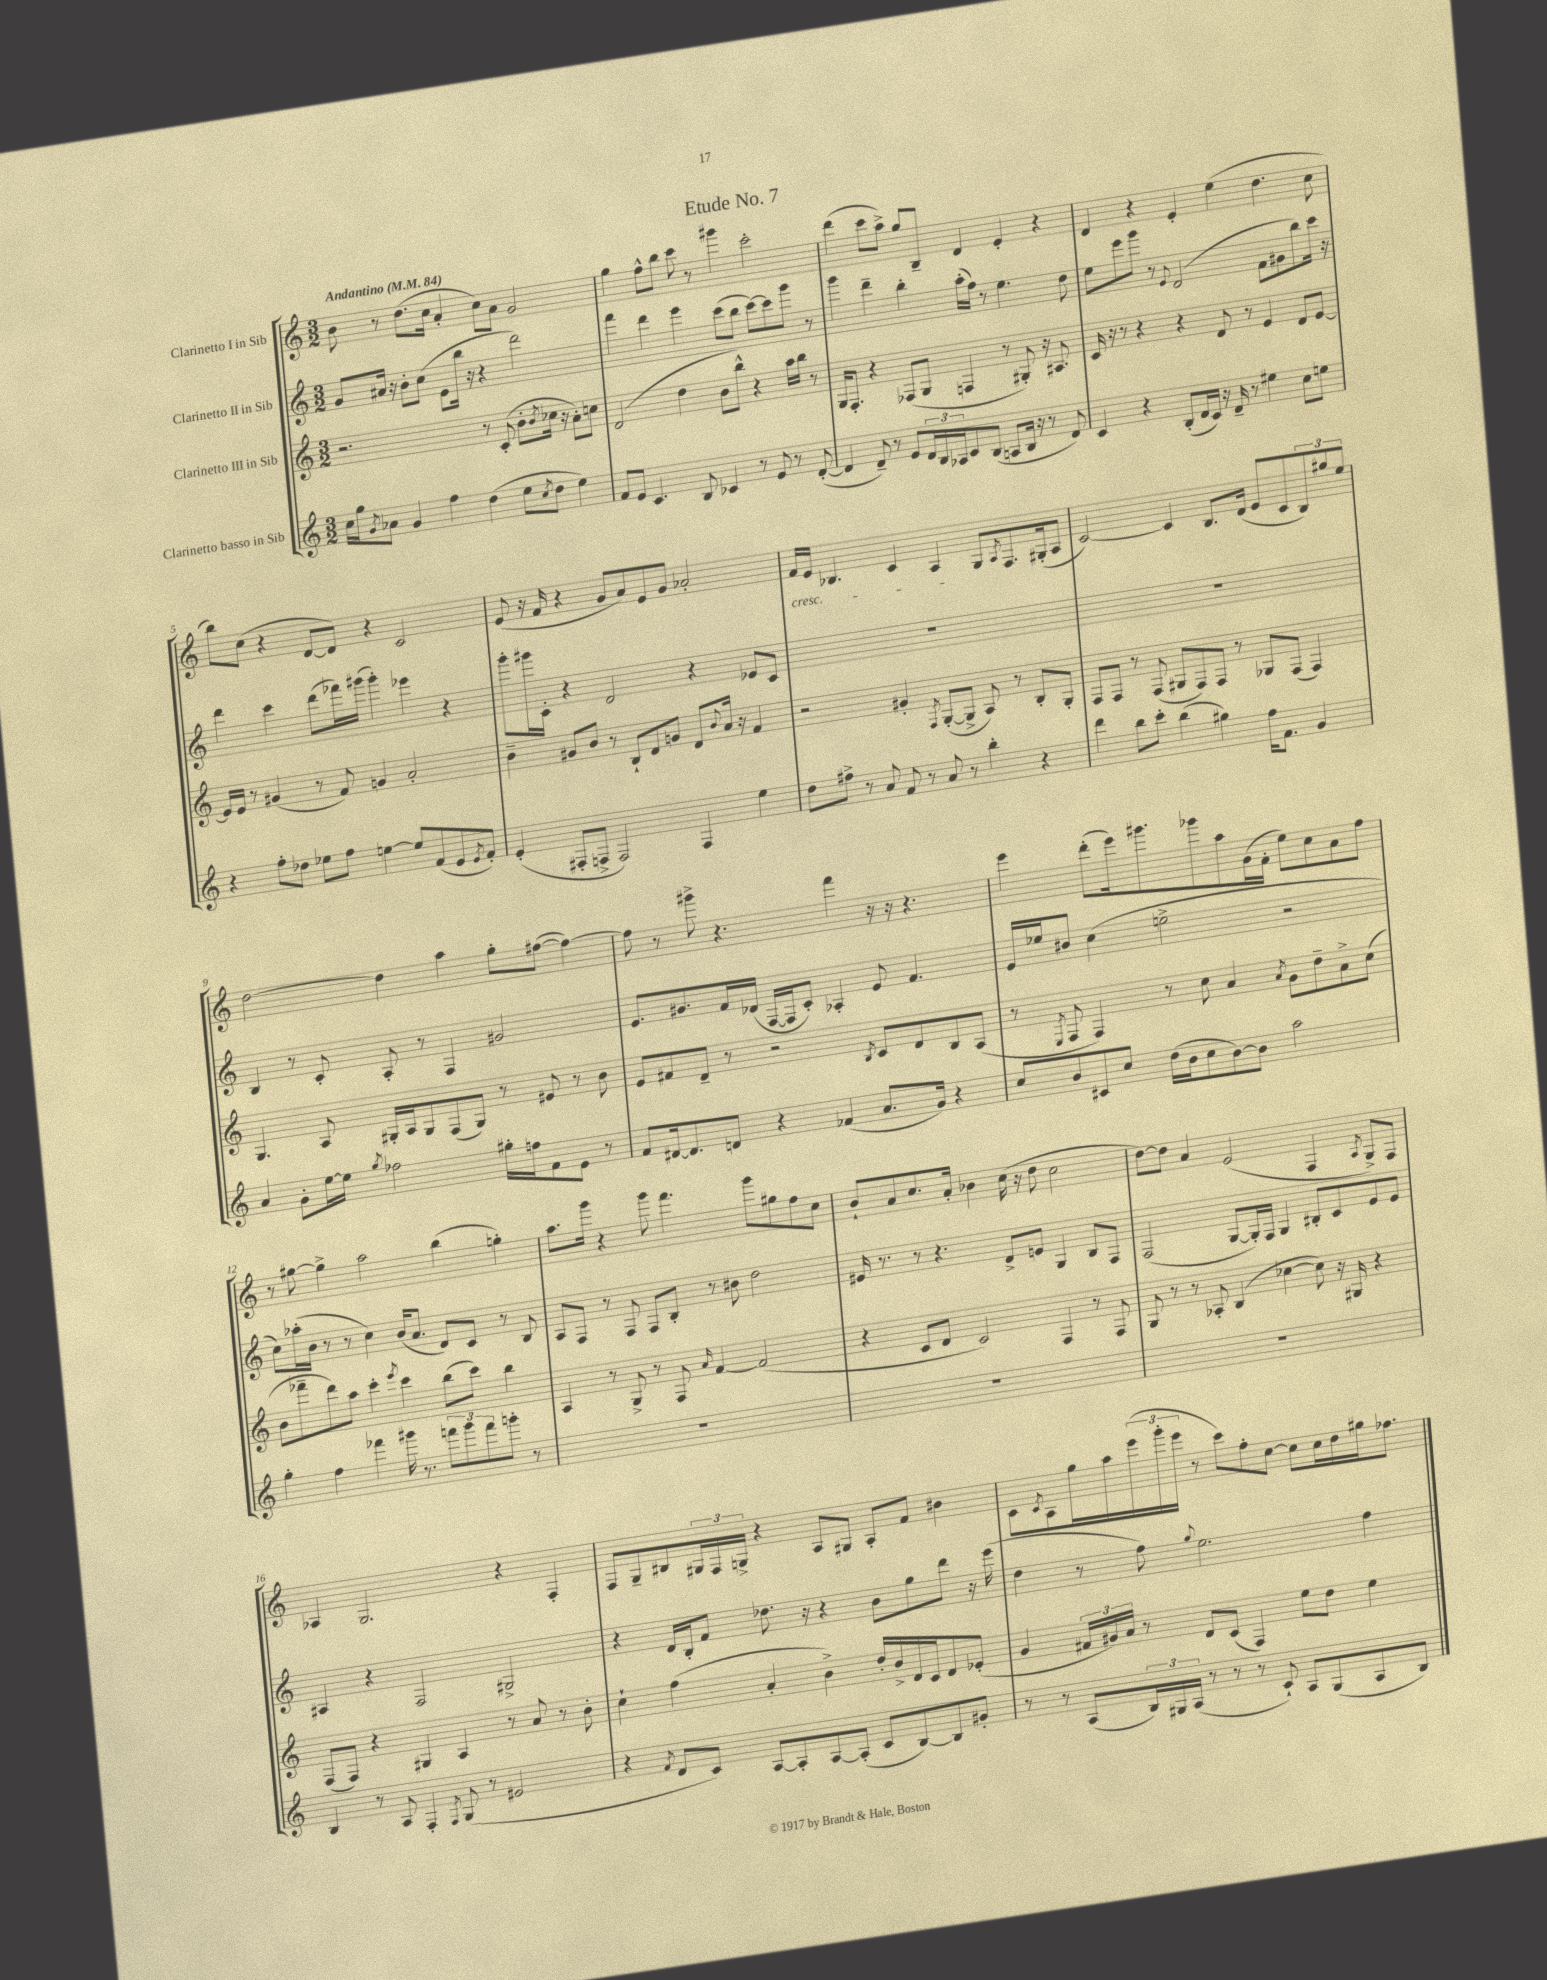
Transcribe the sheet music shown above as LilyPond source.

\header { title = "Etude No. 7" }
<<
\new StaffGroup <<
\new Staff = "s0" \with { instrumentName = "Clarinetto I in Sib" } {
    \clef treble \key c \major \numericTimeSignature \time 3/2 \tempo "Andantino" 4 = 84
    b'8 r8 d''8.( c''16 a'4-. c''8) a'8 g'2 |
    g''4 f''8-^ b''8 c'''8 r8 gis'''4 c'''2-. |
    d'''4( c'''8 a''8->) g''8 b8-- d'4 e'4-. r4 |
    d'4 r4 e'4-. e''4( d''4. c''8 |
    b''8) c''8( r4 d'8~ d'8) r4 c'2 |
    e'8( r16 f'16 r4 g'8 a'8) e'8 g'8 aes'2-. |
    f'16\cresc e'16 bes4. c'4 a4\! g8 \acciaccatura { a8 } f8. gis16-.( a8 |
    c'2~) c'4 b8. d'16( e'8 c'8 \tuplet 3/2 { b8) gis''8 e''8 } |
    d''2~ d''4 a''4 g''8-. fis''8~( fis''4~) |
    fis''8 r8 gis'''8-> r4. f'''4 r16 r16 r4. |
    e'''4 d'''8-.( e'''16) gis'''8. ges'''8 a''8 g'16( f'16-. e''8) c''8 a'8 f''8 |
    r8 gis''8~ gis''4-> a''2 b''4( g''4-.) |
    a''8. g'''16 r4 g'''8 f'''4. g'''8 gis''8 f''8 c''8 |
    b'8-! a'8 c''8. a'16-. bes'4 c''16( r16 d''8 c''2 |
    d''8~) d''8 a'4 e'2( f4 \acciaccatura { a8 } g8->) f8 |
    aes4 g2. r4 f4-. |
    f8 g8-- bis8 \tuplet 3/2 { gis16 f16 g16-> } r4 a8 gis8 a8-. f'8 bis'4 |
    c'8 \acciaccatura { c'8 } a8 g''16 a''16 \tuplet 3/2 { e'''16( g'''16-. e'''16 } r8 c'''8) f''8-. c''8~ c''8 c''16 d''16 gis''16 fes''8. \bar "|." |
}
\new Staff = "s1" \with { instrumentName = "Clarinetto II in Sib" } {
    \clef treble \key c \major \numericTimeSignature \time 3/2
    g'8 ais'16 r16 b'8-. c''8( e'8 b''16 r16 r4 d'''2) |
    f'''4 d'''4 e'''4 c'''8( b''8 c'''8~) c'''8 g'''8 r8 |
    g'''4 d'''4-- b''4-. a''16-.( f''16) r8 e''4. d''8 |
    e''8 e'''8 g'''8 r8 \appoggiatura { e'8 } d'2( f'8 gis'8 b''8) c'''16 r16 |
    d'''4 c'''4 d'''8( fes'''16) gis'''16( gis'''4-.) ees'''4 r4 |
    g'''8-. gis'''16 c'16-. r4 d'2 r4 ees'8 c'8 |
    R1. |
    R1. |
    b4 r8 c'8-. a8-. r8 f4 gis'2 |
    e'8. gis'8. f'16 des'16( f16~ f16 c'8-.) aes4-. e'8 f'4. |
    e'16 ees''16 bis'8 c''4( e''2-> r2 |
    c''8) aes''16-.( b'16 r8 r8 c''4) b'16( a'8. d'8) c'8 r8 b8 |
    a8 f8 r8 f8 f8 b8-. r8 bis'8 d''2 |
    eis'16 r8. r8 r4. d'8-> e'8 g4 b8 f8 |
    f2( g8~ g16-.) f16 g4 bis8-. c'8 e'8 e'8 |
    ais4 r4 f2 gis2-> |
    r4 d'16 b16-. f'8 des''8. r16 r4 b'8 g''8 d'''8 r16 e'''16( |
    d''4 r8 f''8) \appoggiatura { g''8 } e''2. f''4 \bar "|." |
}
\new Staff = "s2" \with { instrumentName = "Clarinetto III in Sib" } {
    \clef treble \key c \major \numericTimeSignature \time 3/2
    r2. r8 c'8-.( b'8-. \acciaccatura { b'8 } ces''16 r16 a'8-.) c''8 |
    d'2( d''4 b'8 b''8-^) r4 a''16 b''16 r8 |
    g16 f8.-. r4 fes8( g8 f4 r8 gis8-.) r16 ais8. |
    c'16 r16 r8 r4 r4 d'8 r8 e'4 d'8 e'8~ |
    e'16 e'16 r8 gis'4( r8 f'8) g'4 a'2-. |
    b'4-- gis'8 b'8 r8 b8-! d'8 g'8 d'8 \appoggiatura { b'8 } a'16 r16 f'4 |
    r2 gis'4-. \acciaccatura { f8 } g8~-.( g8-> a8) r8 b8-. g8-. |
    f8 f8 r8 f8( gis8 f8) f8 r8 ges8 f8( f4) |
    g4. a8 gis16-. a16 gis8 f8( gis8) r8 eis'8 r8 b'8 |
    e'8 fis'8 d'8-- r8 r2 \acciaccatura { b8 } c'8 d'8 b8 a8( |
    r8 \acciaccatura { e8 } f8 f4) r8 c''8 a'4 \acciaccatura { a'8 } g'8 d''8-- a'8-> c''8( |
    b'8 fes'''8-- d'''8) a''8 c'''4-. \acciaccatura { e'''8 } c'''4 b''8( c'''8) b''4 |
    a4 r8 g8-> r8 f8 \grace { a'16 } f'4~ f'2( |
    r4 c'8 d'8 c'2) f4 r8 f8 |
    g8 r8 r8 aes8-. b4( ces''4~ ces''8) r16 gis16 r4 |
    f8( f8) r4 gis4 a4 r8 a'8 r8 b'8-. |
    c''4-! f''4( a'4-. b'4->) d''16-. b'16-> d'16 c'16 d'8 ees'8-.( |
    g'4 \tuplet 3/2 { fis'16 gis'16) a'16 } r8 d'8 c'8( f4) e''8 d''8 e''4 \bar "|." |
}
\new Staff = "s3" \with { instrumentName = "Clarinetto basso in Sib" } {
    \clef treble \key c \major \numericTimeSignature \time 3/2
    c''16 g''16 \acciaccatura { g'8 } aes'8 g'4 f''4 d''4( e''8 \acciaccatura { c''8 } d''8 e''4) |
    f'8 e'8 c'4. b8 ces'4 r8 e'8 r8 d'8~-.( |
    d'4 d'8--) r8 e'8 \tuplet 3/2 { d'16 b16 aes16 } c'8 b8( a8 b16 r16 r8 d'8) |
    c'4 r4 b8-.( d'16 c'16) r16 d'16-- r8 eis''4 c''8 e''8 |
    r4 f''8-. des''8 ees''8 f''8 e''4~ e''8 f'8( e'8 \acciaccatura { e'8 } f'8-.) |
    e'4-.( fis8-. f8-> f2) f4 e''4 |
    d''8 fis''8-> r8 a'8 f'8 r8 a'8 r8 b''4-. r4 |
    d'''4 b''8 c'''8-. b''4( gis''4) f''16 f'8. g'4 |
    a'4 g'8-. e''16~ e''16 \acciaccatura { g''8 } fes''2 gis''16-. f''16 f'8 e'8 r8 |
    f'8 dis'16~ dis'8. d'8 r4 fes'4( a'8. g'16) r4 |
    c''8 b'8 cis'8 c''8 d''16( b'16 c''8 b'8~) b'8 a''2 |
    g''4-. f''4 fes'''4 gis'''16 r8. \tuplet 3/2 { f'''8 gis'''8 f'''8 } g'''8-. r8 |
    R1. |
    R1. |
    R1. |
    b4 r8 a8 f4-. \acciaccatura { f8 } g8( r8 eis'2 |
    r4 \acciaccatura { f'8 } d'8 c'8) a8~ a8-. a8~ a8-.( c'8 b8~) b8 gis'8-. |
    r8 r8 a8( \tuplet 3/2 { b16) gis16 a16( } r8 r8 r8 c'8-!) a8 gis8( a8 b8) \bar "|." |
}
>>
>>
